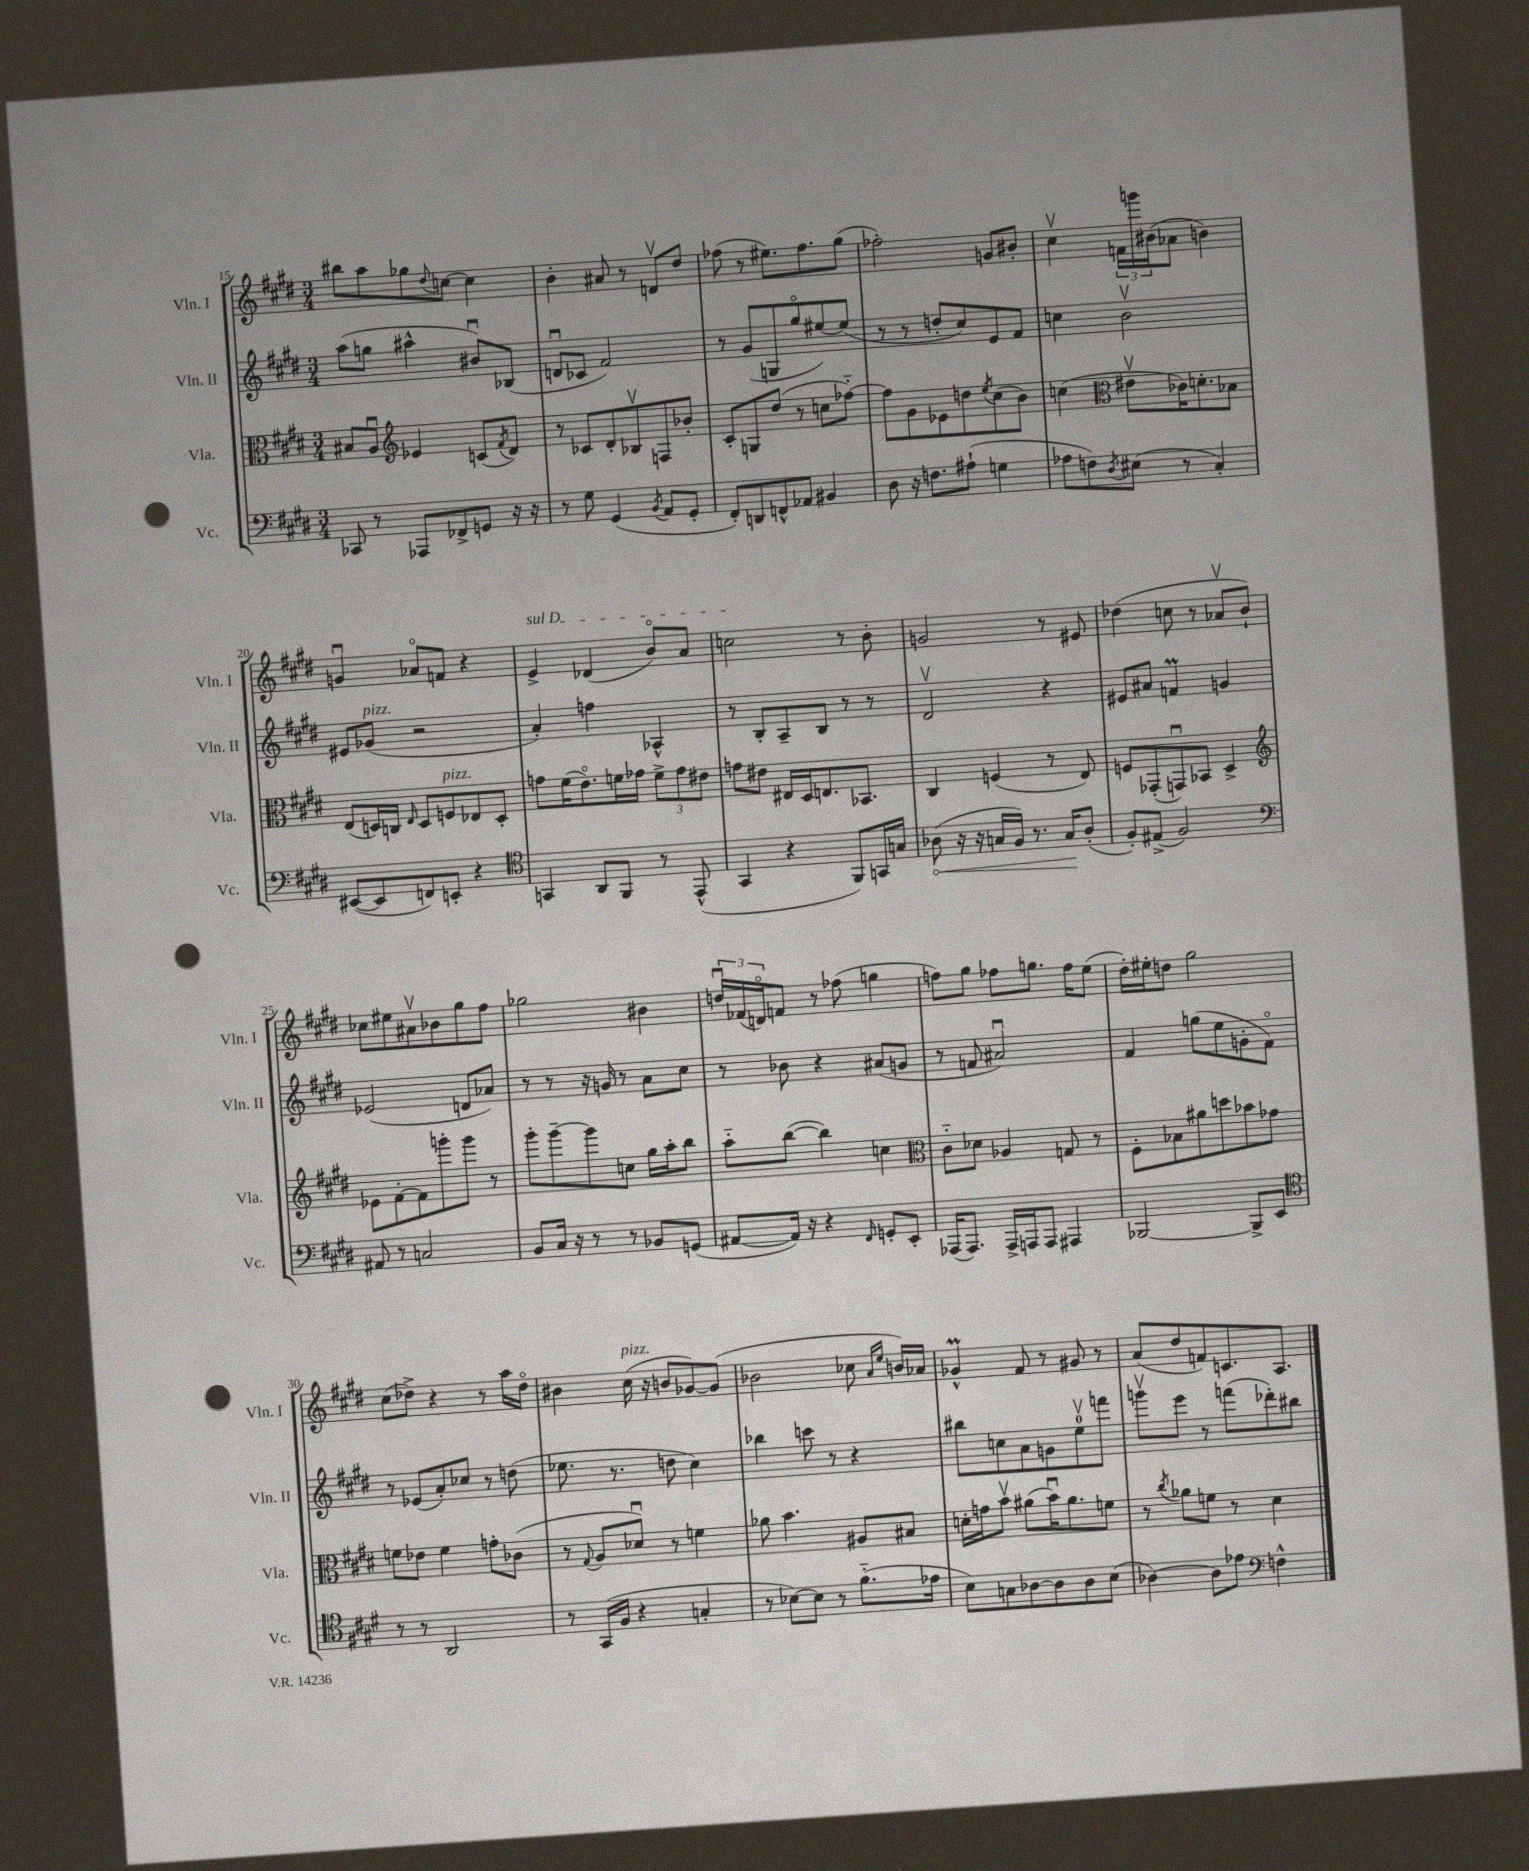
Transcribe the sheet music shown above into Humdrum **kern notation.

**kern	**dynam	**kern	**kern	**kern
*part4	*part4	*part3	*part2	*part1
*staff4	*staff4	*staff3	*staff2	*staff1
*I"Vc.	*	*I"Vla.	*I"Vln. II	*I"Vln. I
*I'Vc.	*	*I'Vla.	*I'Vln. II	*I'Vln. I
*clefF4	*	*clefC3	*clefG2	*clefG2
*k[f#c#g#d#]	*	*k[f#c#g#d#]	*k[f#c#g#d#]	*k[f#c#g#d#]
*M3/4	*	*M3/4	*M3/4	*M3/4
=15	=15	=15	=15	=15
8CC-X/	.	8B#X/L	(8aa\L	8bb#X\L
8r	.	8Au/J	8ggn\J	8aa\
*	*	*clefG2	*	*
8AAA-X/L	.	4e-X/	4aa#X^^\	8gg-X\
.	.	.	.	8qqdd#/
8FF-X^/	.	.	.	[8ccn\J
8GGn/J	.	(8cn/L	8b#Xu/L)	4cc\]
.	.	8qf#/	.	.
16r	.	8d#/J)	(8B-X/J	.
16r	.	.	.	.
=16	=16	=16	=16	=16
8r	.	8r	8dnu/L	4b'\
8G#\	.	8c-X/L	8c-X/J	.
(4GG#/	.	8d#'/	2f#/)	8a#X/
.	.	8B-Xv/	.	8r
8qBB/	.	.	.	.
8AA/L	.	8Fn/	.	8dnv/L
8GG#'/J	.	8b-X'/J	.	8dd#/J
=17	=17	=17	=17	=17
8FF#'/L)	.	8c#'/L	8r	(8ff-X\
8DDn/	.	8Gn/	(8g#/L	8r
8FFn^^/	.	(8dd#/J	8Gn/	8.ee#X\L)
8AA-X/J	.	8r	8gg#/	.
.	.	.	.	8.ff-\
4BB#X/	.	8ccn\L	[8ee#X/)	.
.	.	[8ff-X\J)	(8ee#/J]	(8gg#\J
=18	=18	=18	=18	=18
8D#\	.	8ff-\L]	8r	2ff-X'\)
16r	.	8g#\	8r	.
8.Fn\L	.	.	.	.
.	.	8e-X\	8ddn'/L	.
(8A#X`\J	.	8ddn\	8cc#/)	.
.	.	8qee/	.	.
4Gn\	.	(8cc#\	8e/	8gn/L
.	.	8b\J)	8f#/J	8b#X'/J
=19	=19	=19	=19	=19
8A-X\L	.	(4ccn\	4ccn\	4cc#v\
8Fn\)	.	.	.	.
8qD#/	.	.	.	.
*	*	*clefC3	*	*
(8E#X\J	.	8e#Xv\L	2bv\	24fn\LL
.	.	.	.	24gggn\
.	.	.	.	(24b#X\J
8r	.	16c-X\K)	.	8a-X\J
.	.	8.dn'\	.	.
4C#'/)	.	.	.	4bn\)
.	.	8B-X\J	.	.
!!LO:LB:g=z
=20	=20	=20	=20	=20
([8EE#X/L	.	(8E/L	8e#X/L	4gnu/
!	!	!	!LO:TX:a:i:t=pizz.	!
8EE#/]	.	16Dn/L)	(8g-X/J	.
.	.	16Cn/JJ	.	.
.	.	16qqE/	.	.
8FFn/)	.	8D/L	2r	8a-X/L
!	!	!LO:TX:a:i:t=pizz.	!	!
8EEn'/J	.	8Fn/	.	8fn/J
4r	.	8E-X/	.	4r
.	.	8D'/J	.	.
=21	=21	=21	=21	=21
*clefC4	*	*	*	*
!	!	!	!	!LO:TX:a:i:t=sul D
4GGn/	.	8gn\L	4a'/)	4e^/
.	.	(16f#\K	.	.
.	.	8.e\)	.	.
8AA/L	.	.	4ffn\	(4d-X/
8FF#/J	.	16fn\L	.	.
.	.	16g-X\JJ	.	.
8r	.	12f^\L	4A-X^^/	8b/L)
.	.	12g-\	.	.
(8EE^^/	.	.	.	8a/J
.	.	12e#X\J	.	.
=22	=22	=22	=22	=22
4GG#/	.	8gn\L	8r	2ccn\
.	.	8e#X\J	8B'/L	.
4r	.	16E#X/LL	8A~/	.
.	.	16D#/J	.	.
.	.	8.En/	8B/J	.
8FF#/L)	.	.	8r	8r
.	.	8.BB-X/J	.	.
16GGn/L	.	.	8r	8b'\
16Gn/JJ	.	.	.	.
=23	=23	=23	=23	=23
!	!LO:HP:b	!	!	!
(8A-X\	<	4C#/	2d#v/	2gn/
16r	.	.	.	.
16r	.	.	.	.
16Gn/LL	.	(4Fn/	.	.
16F#/JJ)	.	.	.	.
8.r	.	.	.	.
.	.	8r	4r	8r
16G/KL	.	.	.	.
(8A-'/J	[	8E/)	.	8e#X/
=24	=24	=24	=24	=24
8F#'/L)	.	8Fn/L	8e#X/L	(4dd-X\
(8E#X^/J	.	(8GG-X'/	8a#X/J	.
2F#/)	.	8GGnu/)	4fnM/	8ccn\
.	.	8BB-X/J	.	8r
.	.	4D#^/	4gn/	8a-Xv/L
.	.	.	.	8b`/J)
!!LO:LB:g=z
=25	=25	=25	=25	=25
*clefF4	*	*clefG2	*	*
8AA#X/	.	8e-X\L	(2e-X/	8cc-X\L
8r	.	[8f#'\	.	8ee#X\
2Cn/	.	8f#\]	.	8a#Xv\
.	.	8gggn'\	.	8b-X\
.	.	8ggg\J	8dn/L	8gg#\
.	.	8r	8a-X/J)	8ff#\J
=26	=26	=26	=26	=26
8BB/L	.	8ggg#'\L	8r	2gg-X\
16C#/Jk	.	[8ggg#~\	8r	.
16r	.	.	.	.
8r	.	8ggg#\]	16r	.
.	.	.	16gn/	.
8r	.	8ccn\J	8r	.
8BB-X/L	.	16gg#\LL	8a\L	4b#X\
.	.	16aa'\J	.	.
(8GGn/J	.	8bb\J	8cc#\J	.
=27	=27	=27	=27	=27
[8AA#X/L	.	8aa\L	8r	24ddnu/LL
.	.	.	.	(24f-X/
.	.	.	.	24dn/J)
16AA#/Jk])	.	([8bb\J	8b-X\	8fn/J
16r	.	.	.	.
4r	.	4bb\])	4r	8r
.	.	.	.	(8ff-X\
16qqFF#/	.	.	.	.
8GGn'/L	.	4ccn\	(8a#X/L	4ggn\
8EE'/J	.	.	8gn/J	.
=28	=28	=28	=28	=28
*	*	*clefC3	*	*
(16AAA-X/KL	.	8c#\L	8r	8ffn\L)
8.AAA-/J)	.	.	.	.
.	.	8d-X\J	8fn/	8gg#\J
16AAA-^/LL	.	4A-X/	2a#Xu/)	8ff-X\L
16AAAn/J	.	.	.	.
8AAA/J	.	.	.	8.ggn\J
4AAA#X/	.	8Gn/	.	.
.	.	.	.	16ff-\KL
.	.	8r	.	(8ee\J
=29	=29	=29	=29	=29
[2BBB-X/	.	8F#'\L	4f#/	16dd#'\LL)
.	.	.	.	16ee#X'\J
.	.	8B-X\	.	8ddn\J
.	.	8a#X\	(8ggn\L	2gg#\
.	.	8ddn\	8ee\	.
8BBB-^/L]	.	8b-X\	8gn'\	.
8EE/J	.	8g-X\J	8f#\J)	.
!!LO:LB:g=z
=30	=30	=30	=30	=30
*clefC4	*	*	*	*
8r	.	8fn\L	8r	(8cc#\L
8r	.	8e-X\J	(8e-X/L	8dd-X^\J)
2AA/	.	4f\	8a'/)	4r
.	.	.	8cc-X/J	.
.	.	8gn'\L	8r	8r
.	.	(8c-X\J	(8ddn\	16aa\LL
.	.	.	.	16dd-\JJ
=31	=31	=31	=31	=31
8r	.	8r	8.ee-X\	4b#X\
.	.	8qqG#/	.	.
(16GG#/LL	.	8A/L	.	.
16F#/JJ	.	.	8.r	.
!	!	!	!	!LO:TX:a:i:t=pizz.
4r	.	8d-Xu/J)	.	(16cc#\
.	.	.	.	16r
.	.	8r	8ddn\	8bn/L
4Gn'/	.	4fn\	4cc#\)	[8g-X/)
.	.	.	.	(8g-/J]
=32	=32	=32	=32	=32
8r	.	8a-X\	4bb-X\	2b-X\
[8B-X\L)	.	4.b\	.	.
8B-\J]	.	.	8cccn\	.
8r	.	.	8r	.
(8.f#\L	.	8A#X/L	4r	8cc-X\
.	.	.	.	16qqa/LL
.	.	.	.	16qqee/JJ
.	.	8B#X/J	.	16bn/LL)
16e-X\Jk	.	.	.	16a-X/JJ
=33	=33	=33	=33	=33
8B\L)	.	16dn'\LL	8bb#X\L	4g-XM^^/
.	.	16gn\J	.	.
8Gn\	.	8bv\J	8ccn\	.
[8A-X\	.	(8a#X\L	8a\	8f#/
8A-\]	.	16bu\K)	8gn\	8r
.	.	8.a#\	.	.
8A-\	.	.	8eev\	8g#X/
(8B\J	.	8fn\J	8fffn\J	8r
=34	=34	=34	=34	=34
[4A-X\)	.	8r	8gggnv\L	(8a/L
.	.	8qcc#/	.	.
.	.	8a-X\L	8eee\J	8dd#/
8A-\L]	.	8fn\J	8r	8fn/)
8e-X\J	.	8r	(8fffn\L	8.cn/
*clefF4	*	*	*	*
4Fn^^\	.	4d#\	8ddd-X'\)	.
.	.	.	.	8.A/J
.	.	.	8bb#X\J	.
==	==	==	==	==
*-	*-	*-	*-	*-
